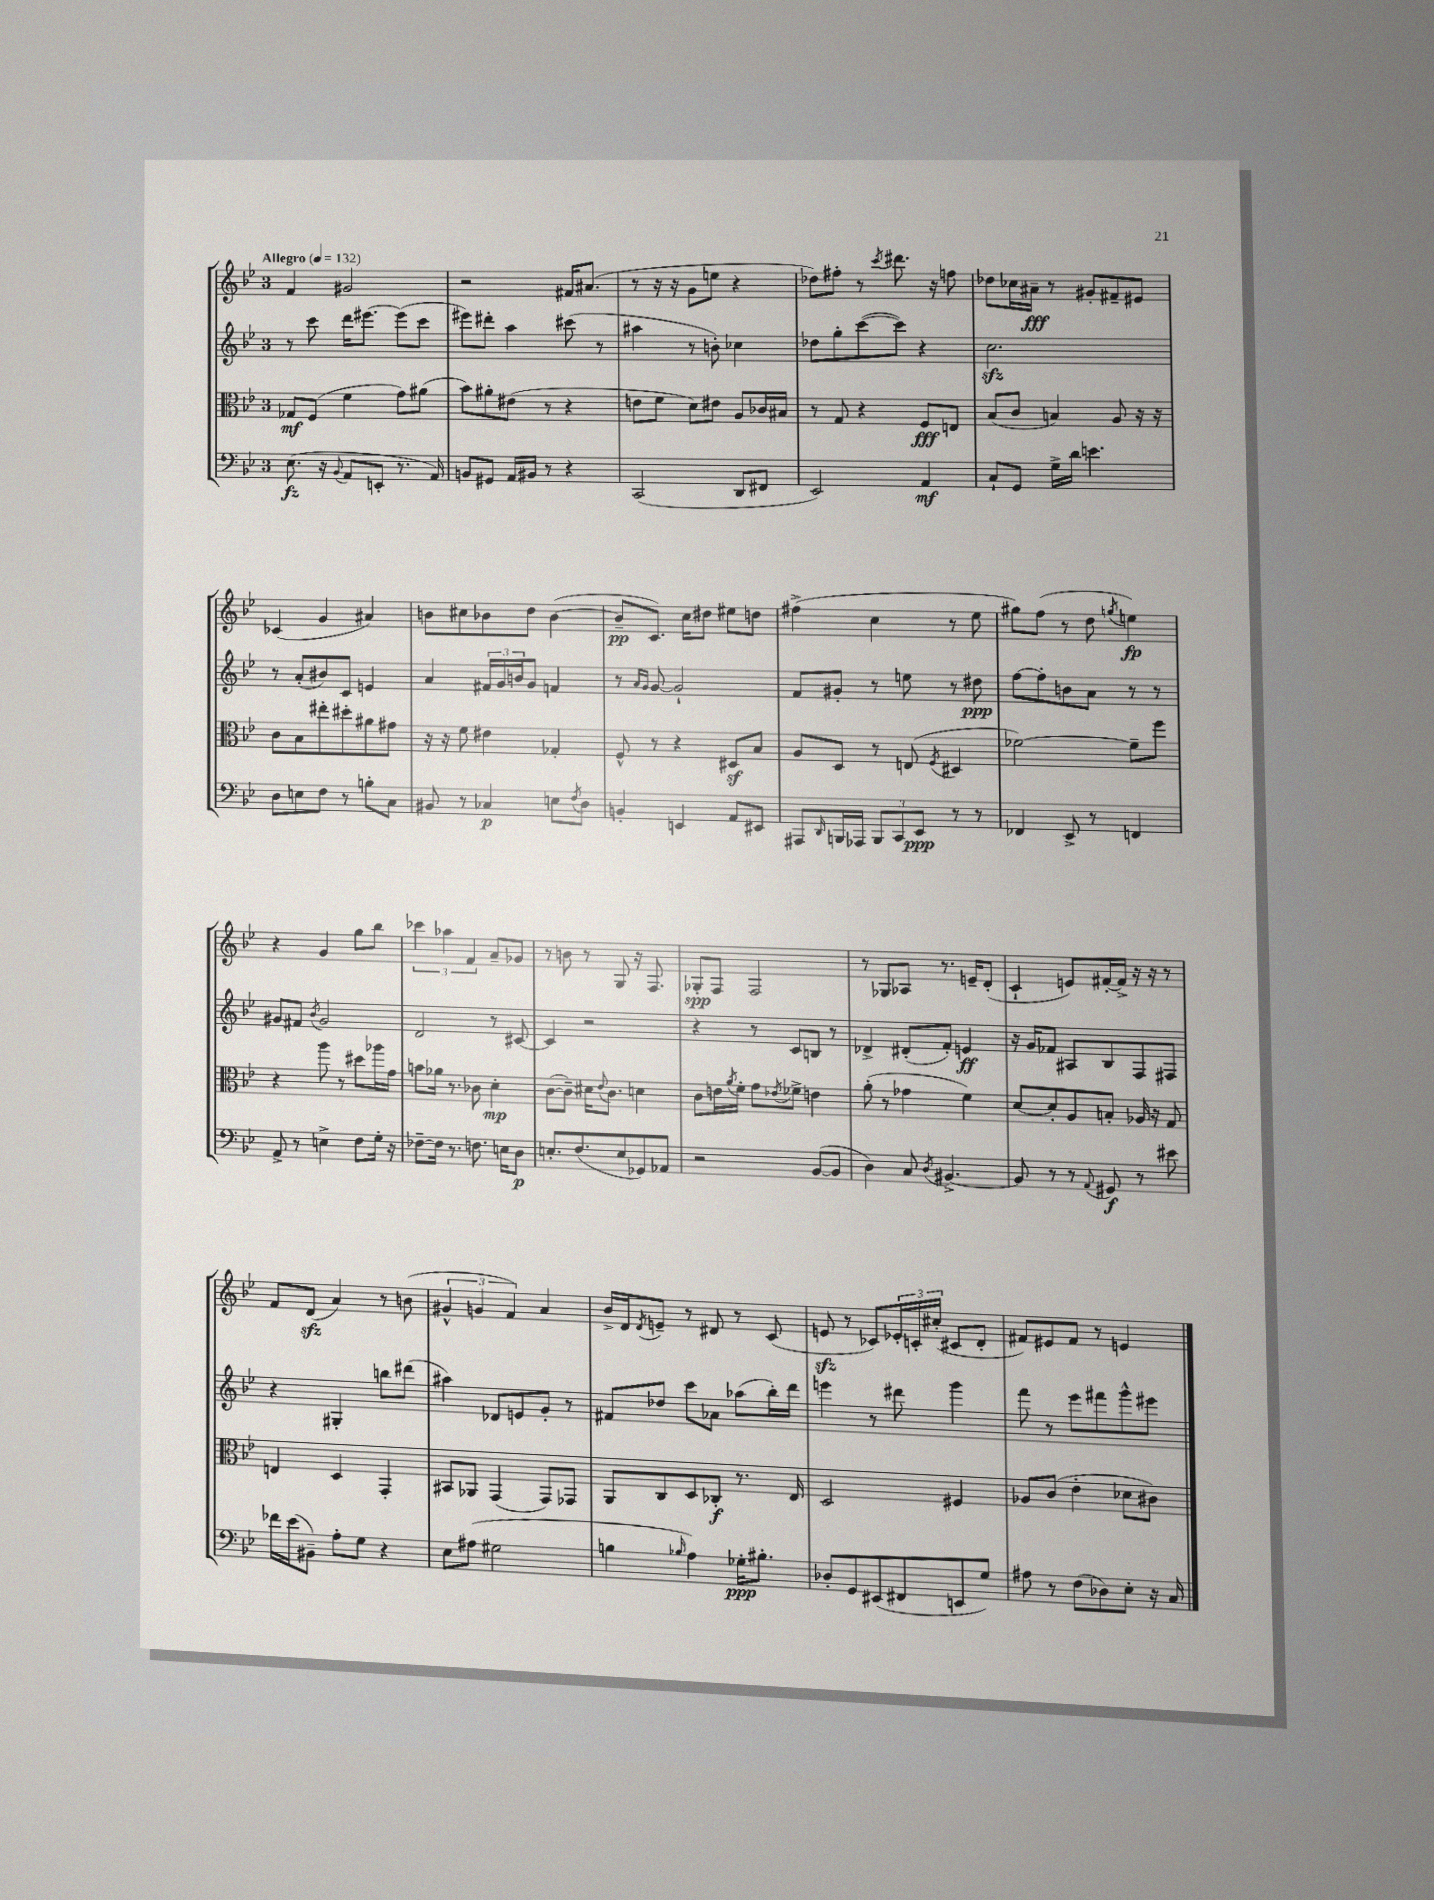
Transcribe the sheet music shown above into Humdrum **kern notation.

**kern	**kern	**kern	**kern
*staff4	*staff3	*staff2	*staff1
*clefF4	*clefC3	*clefG2	*clefG2
*k[b-e-]	*k[b-e-]	*k[b-e-]	*k[b-e-]
*M3/4	*M3/4	*M3/4	*M3/4
*MM132	*MM132	*MM132	*MM132
(8.E-	8G-	8r	4f
.	(8F	8ccc	.
16r	.	.	.
8qqBB-	.	.	.
8AA	4f	16ddd	2g#
.	.	[8.eee#	.
8EE'	.	.	.
8.r	8g)	(8eee#]	.
.	(8a#	8ccc	.
16AA)	.	.	.
=	=	=	=
8BB	8b-)	8eee#)	2r
8GG#	8a#'	8ddd#'	.
16AA	(8e#	4aa	.
16BB#	.	.	.
8r	8r	.	.
4r	4r	(8ccc#	16f#
.	.	.	(8.a#
.	.	8r	.
=	=	=	=
(2CC	8e	4aa#	8r
.	8f	.	16r
.	.	.	16r
.	8d)	8r	8g
.	8e#	8b')	8ee
8DD	8A	4cc-	4r
8FF#	16c-	.	.
.	16B#	.	.
=	=	=	=
2EE-)	8r	8dd-	8dd-)
.	8G	8gg'	8ff#'
.	4r	([8ccc	8r
.	.	.	8qccc
.	.	8ccc])	8.ddd#
4AA	8F	4r	.
.	.	.	16r
.	8E	.	8ff
=	=	=	=
8C`	(8B-	2.cc	8dd-
8GG	8c	.	16cc-
.	.	.	16a#~
16G^	4B)	.	8r
16d	.	.	.
4.e	.	.	8g#'
.	8A	.	8f#~
.	16r	.	8e#
.	16r	.	.
=	=	=	=
8D	8c	8r	(4c-
8E	8B-	(8a'	.
8F	8ee#'	8b#)	4g
8r	8dd#'	8c	.
8B'	8a#	4e	4a#)
8C	8g#	.	.
=	=	=	=
8BB#	16r	4a	8b
.	16r	.	.
8r	8f	.	8cc#
4C-	4e#	24f#	8b-
.	.	24g	.
.	.	24b	.
.	.	8g	8dd
8E	4G-'	4f	([4b-
8qF	.	.	.
8D	.	.	.
=	=	=	=
4BB'	8F^^	8r	8b-~]
.	.	16qqa	.
.	.	16qqg	.
.	8r	[8g	8.c)
4EE	4r	2g`]	.
.	.	.	16cc
.	.	.	8dd#
8AA	8D#	.	8ee#
8EE#	8B-	.	8dd
=	=	=	=
8AAA#	8A	8f	(4ff#^
16qqDD	.	.	.
16BBB	8D	8g#'	.
16AAA-	.	.	.
12BBB	8r	8r	4cc
12CC	.	.	.
.	(8E	8ee	.
12EE-	.	.	.
.	8qF	.	.
8r	4D#	8r	8r
8r	.	8dd#	8ee-
=	=	=	=
4FF-	[2f-)	[8ff	8gg#)
.	.	8ff']	(8ff
8EE-^	.	8b	8r
8r	.	8a	8dd
.	.	.	8qgg
4FF	8f-~]	8r	4ee)
.	8ff	8r	.
=	=	=	=
8AA^	4r	8g#	4r
8r	.	8f#	.
.	.	8qb-	.
4E^	8aa	2g#	4g
.	8r	.	.
8F	8dd#	.	8gg
16G'	16aa-	.	8bb-
16r	16g	.	.
=	=	=	=
[8F-~	8b	2d	6ccc-
16F-]	16a-	.	.
.	.	.	6aa-
8.r	8.r	.	.
.	.	.	6f
8.F	8c-	.	.
.	4d'	8r	8a~
16E	.	.	.
8D	.	[8c#	8g-
=	=	=	=
8.E'	([8c	4c#]	8r
.	8c~])	.	8b
(8.F	.	.	.
.	16d#	2r	8r
.	8qqe-	.	.
.	8.c	.	.
8E	.	.	8G
8GG-)	4d	.	16r
.	.	.	8.F
8AA-	.	.	.
=	=	=	=
2r	8c	4r	8G-'
.	16e	.	8F
.	8qa	.	.
.	16f'	.	.
.	8g	8r	2F
.	8qe-	.	.
.	8f-^	8c	.
([8BB-	4e	8B	.
8BB-]	.	8r	.
=	=	=	=
4D)	(8a'	4d-^	8r
.	8r	.	8G-
8C	4g-	(8d#'	8A-
8qD	.	.	.
[4.BB#^	.	8f')	8.r
.	4f)	4e	.
.	.	.	16e~
.	.	.	(8d'
=	=	=	=
8BB#]	[8d	16r	4c`
.	.	16g	.
8r	8d']	8f-	.
8r	8A	8A#	8e)
8qqAA	.	.	.
8GG#	8B'	8B-	[16f#'
.	.	.	16f#^]
8r	16A-	8F	16r
.	16r	.	16r
8e#	8G	8F#	8r
=	=	=	=
16f-	4E	4r	8f
(16e-	.	.	.
8BB#~)	.	.	(8d
8A'	4D	4G#'	4a)
8G	.	.	.
4r	4GG'	8bb	8r
.	.	(8ddd#	(8b
=	=	=	=
8E-	8BB#	4aa#)	6g#^^
(8A#	8AA-	.	.
.	.	.	6g
2G#	(4GG	8d-	.
.	.	.	6f)
.	.	8e	.
.	8GG)	8g'	4a
.	8GG-	8r	.
=	=	=	=
4B	8AA	8f#	16b-^
.	.	.	16d
.	.	.	8qd
.	8C	8dd-	8e~
16qqB-	.	.	.
4A)	8D	8ccc	8r
.	8C-'	8a-	8d#
16G-'	8.r	(8aa-	8r
8.B#'	.	.	.
.	.	16bb-')	(8c
.	16E-	16ddd	.
=	=	=	=
8D-'	2D	4eee	8e
8GG	.	.	8r
(8EE#	.	8r	8c-)
8FF#	.	8ddd#	24e-'
.	.	.	24c'
.	.	.	(24cc#'
8EE	4F#	4ggg	8c#
8G)	.	.	8d'
=	=	=	=
8A#	8A-	8fff	8f#)
8r	(8c	8r	8e#
(8F	4e-'	8eee-	8f#
8D-)	.	8fff#	8r
8E-'	8d-	8ggg^^	4e
16r	8c#)	8eee#	.
16C	.	.	.
==	==	==	==
*-	*-	*-	*-
